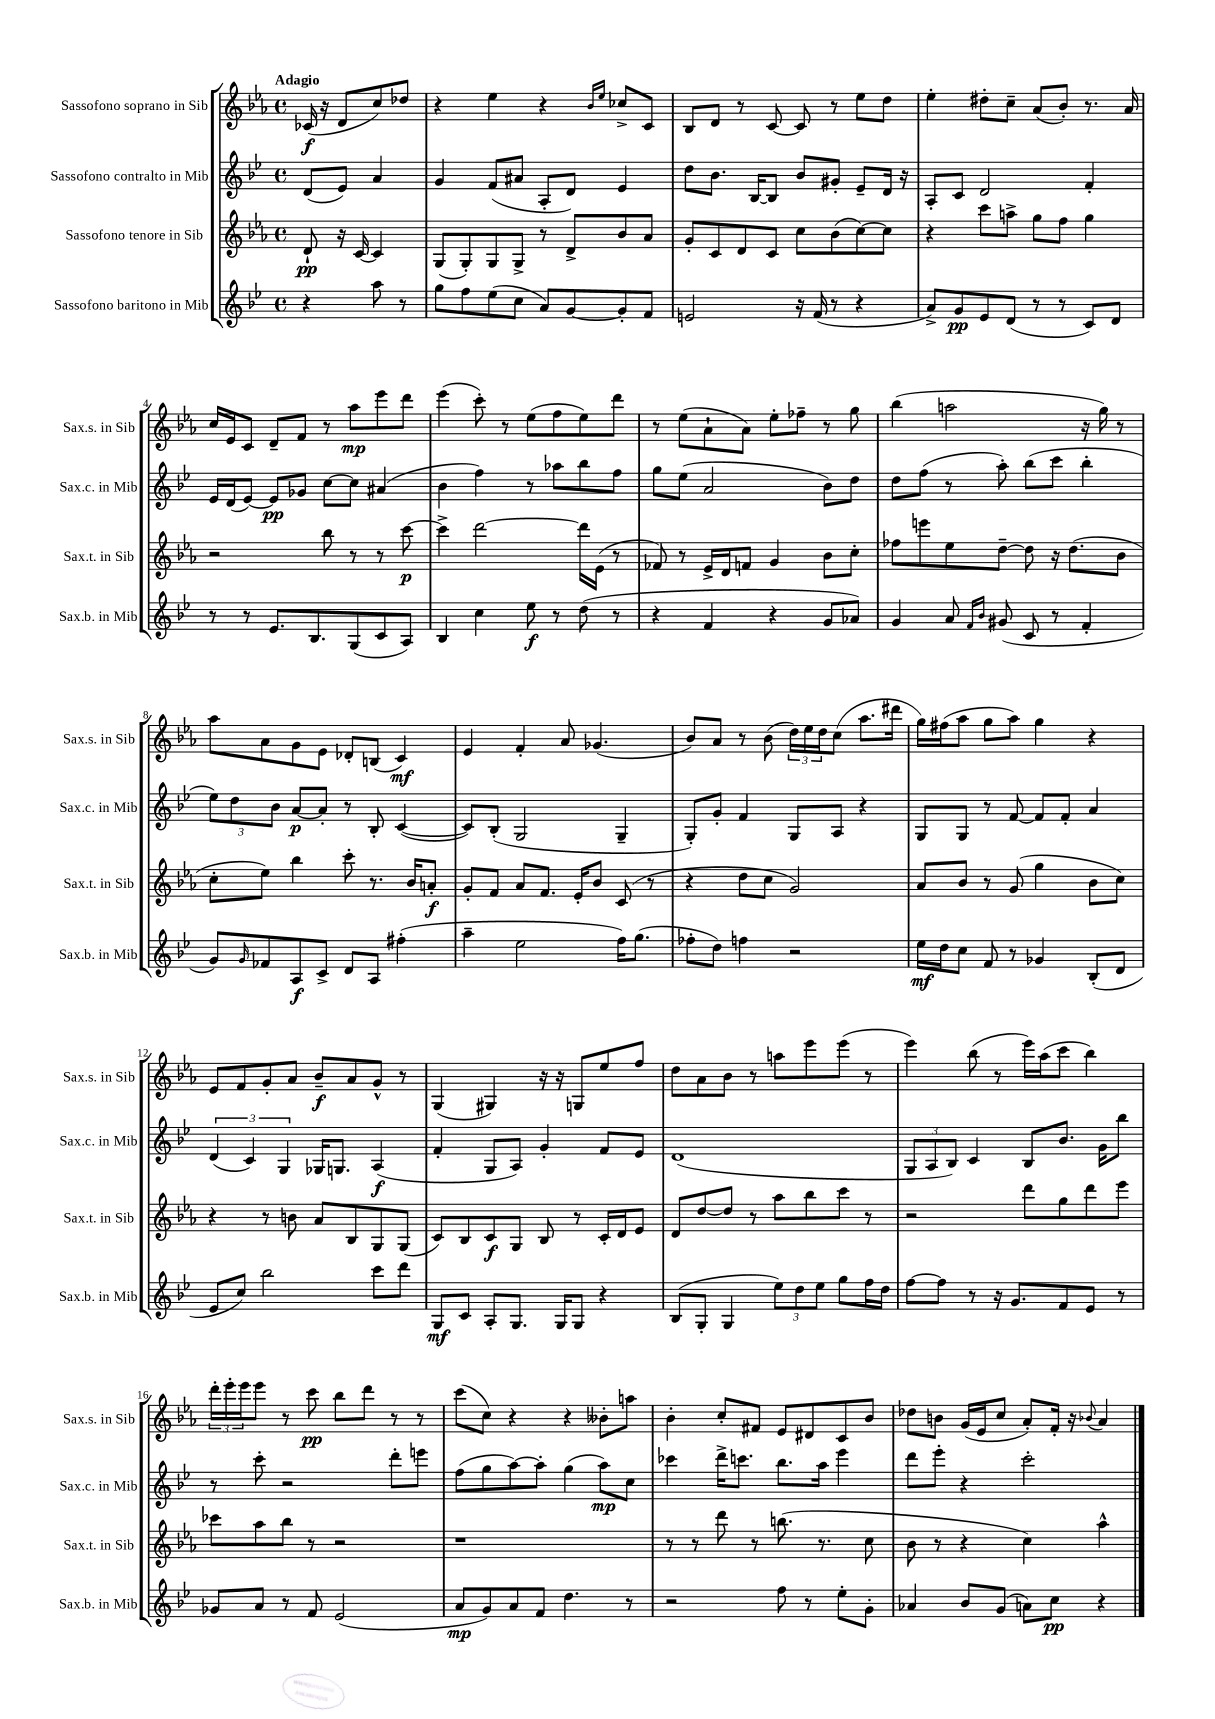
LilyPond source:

<<
\new StaffGroup <<
\new Staff = "s0" \with { instrumentName = "Sassofono soprano in Sib" shortInstrumentName = "Sax.s. in Sib" } {
    \clef treble \key ees \major \defaultTimeSignature \time 4/4 \partial 2 \tempo "Adagio"
    ces'16\f( r16 d'8 c''8) des''8 |
    r4 ees''4 r4 \grace { bes'16 ees''16 } ces''8-> c'8 |
    bes8 d'8 r8 c'8~ c'8 r8 ees''8 d''8 |
    ees''4-. dis''8-. c''8-- aes'8( bes'8-.) r8. aes'16 |
    c''16 ees'16 c'8 d'8-- f'8 r8 aes''8\mp ees'''8 d'''8 |
    ees'''4( c'''8-.) r8 ees''8( f''8 ees''8) d'''8 |
    r8 ees''8( aes'8-! aes'8) ees''8-. fes''8-- r8 g''8 |
    bes''4( a''2 r16 g''16) r8 |
    aes''8 aes'8 g'8 ees'8 des'8-. b8( c'4\mf) |
    ees'4 f'4-. aes'8 ges'4.( |
    bes'8) aes'8 r8 bes'8( \tuplet 3/2 { d''16) ees''16 d''16 } c''8( aes''8. dis'''16 |
    g''16) fis''16( aes''8 g''8 aes''8) g''4 r4 |
    ees'8 f'8 g'8-. aes'8 bes'8--\f aes'8 g'8-^ r8 |
    g4( gis4) r16 r16 g8 ees''8 f''8 |
    d''8 aes'8 bes'8 r8 a''8 ees'''8 ees'''8( r8 |
    ees'''4) bes''8( r8 ees'''16) aes''16( c'''8 bes''4) |
    \tuplet 3/2 { d'''16-. ees'''16-. ees'''16 } ees'''8 r8 c'''8\pp bes''8 d'''8 r8 r8 |
    c'''8( c''8) r4 r4 beses'8-. a''8 |
    bes'4-. c''8-. fis'8 ees'8 dis'8 c'8 bes'8 |
    des''8 b'8 g'16( ees'16 c''8 aes'8-.) f'16-. r16 \appoggiatura { bes'8 } aes'4 \bar "|." |
}
\new Staff = "s1" \with { instrumentName = "Sassofono contralto in Mib" shortInstrumentName = "Sax.c. in Mib" } {
    \clef treble \key bes \major \defaultTimeSignature \time 4/4 \partial 2
    d'8( ees'8) a'4 |
    g'4 f'8( ais'8 a8-. d'8) ees'4 |
    d''8 bes'8. bes16~ bes8 bes'8 gis'8-. ees'8-- d'16 r16 |
    a8-. c'8 d'2 f'4-. |
    ees'16 d'16( ees'8~) ees'8\pp ges'8 c''8~ c''8 ais'4( |
    bes'4 f''4) r8 aes''8 bes''8 f''8 |
    g''8 ees''8( a'2 bes'8) d''8 |
    d''8 f''8( r8 a''8-.) bes''8( c'''8 bes''4-. |
    \tuplet 3/2 { ees''8) d''8 bes'8 } a'8~\p a'8-. r8 bes8-. c'4~( |
    c'8) bes8-.( g2 g4-- |
    g8-.) g'8-. f'4 g8 a8 r4 |
    g8 g8 r8 f'8~ f'8 f'8-. a'4 |
    \tuplet 3/2 { d'4( c'4) g4 } ges16 g8. a4\f( |
    f'4-. g8 a8) g'4-. f'8 ees'8 |
    d'1( |
    \tuplet 3/2 { g8 a8 bes8) } c'4 bes8 bes'8. g'16 bes''8 |
    r8 c'''8-. r2 d'''8-. e'''8 |
    f''8( g''8 a''8~) a''8-. g''4( a''8\mp) c''8 |
    ces'''4 d'''16-> c'''8. bes''8. a''16 ees'''4 |
    d'''8 ees'''8-. r4 c'''2-. \bar "|." |
}
\new Staff = "s2" \with { instrumentName = "Sassofono tenore in Sib" shortInstrumentName = "Sax.t. in Sib" } {
    \clef treble \key ees \major \defaultTimeSignature \time 4/4 \partial 2
    d'8-!\pp r16 c'16~ c'4 |
    g8( g8-.) g8 g8-> r8 d'8-> bes'8 aes'8 |
    g'8-. c'8 d'8 c'8 c''8 bes'8( c''8~) c''8 |
    r4 c'''8 a''8-> g''8 f''8 g''4 |
    r2 bes''8 r8 r8 c'''8~\p |
    c'''4-> d'''2~ d'''16 ees'16( r8 |
    fes'8) r8 ees'16-> d'16 f'8 g'4 bes'8 c''8-. |
    fes''8 e'''8 ees''8 d''8~-- d''8 r16 d''8.( bes'8 |
    c''8-. ees''8) bes''4 c'''8-. r8. bes'16 a'8-.\f |
    g'8-. f'8 aes'8 f'8. ees'16-. bes'8 c'8( r8 |
    r4 d''8 c''8 g'2) |
    aes'8 bes'8 r8 g'8( g''4 bes'8 c''8) |
    r4 r8 b'8 aes'8 bes8 g8 g8( |
    c'8) bes8 c'8\f g8 bes8 r8 c'16-. d'16 ees'8 |
    d'8 d''8~ d''8 r8 aes''8 bes''8 c'''8 r8 |
    r2 d'''8 g''8 d'''8 ees'''8 |
    ces'''8 aes''8 bes''8 r8 r2 |
    r1 |
    r8 r8 d'''8 r8 b''8.( r8. c''8 |
    bes'8 r8 r4 c''4) aes''4-^ \bar "|." |
}
\new Staff = "s3" \with { instrumentName = "Sassofono baritono in Mib" shortInstrumentName = "Sax.b. in Mib" } {
    \clef treble \key bes \major \defaultTimeSignature \time 4/4 \partial 2
    r4 a''8 r8 |
    g''8 f''8 ees''8( c''8 a'8) g'8~ g'8-. f'8 |
    e'2 r16 f'16( r8 r4 |
    a'8->) g'8\pp ees'8 d'8( r8 r8 c'8) d'8 |
    r8 r8 ees'8. bes8. g8( c'8 a8) |
    bes4 c''4 ees''8\f r8 d''8( r8 |
    r4 f'4 r4 g'8 aes'8) |
    g'4 a'8 \grace { f'16 bes'16 } gis'8( c'8 r8 f'4-. |
    g'8) \grace { g'16 } fes'8 a8\f c'8-> d'8 a8 fis''4-.( |
    a''4-- ees''2 f''16) g''8.( |
    fes''8-. d''8) f''4 r2 |
    ees''16\mf d''16 c''8 f'8 r8 ges'4 bes8-.( d'8 |
    ees'8 c''8) bes''2 c'''8 d'''8 |
    g8\mf c'8 a8-. g8. g16 g8 r4 |
    bes8( g8-. g4 \tuplet 3/2 { ees''8) d''8 ees''8 } g''8 f''16 d''16 |
    f''8~ f''8 r8 r16 g'8. f'8 ees'8 r8 |
    ges'8 a'8 r8 f'8 ees'2( |
    a'8\mp g'8) a'8 f'8 d''4. r8 |
    r2 f''8 r8 ees''8-. g'8-. |
    aes'4 bes'8 g'8( a'8) c''8\pp r4 \bar "|." |
}
>>
>>
